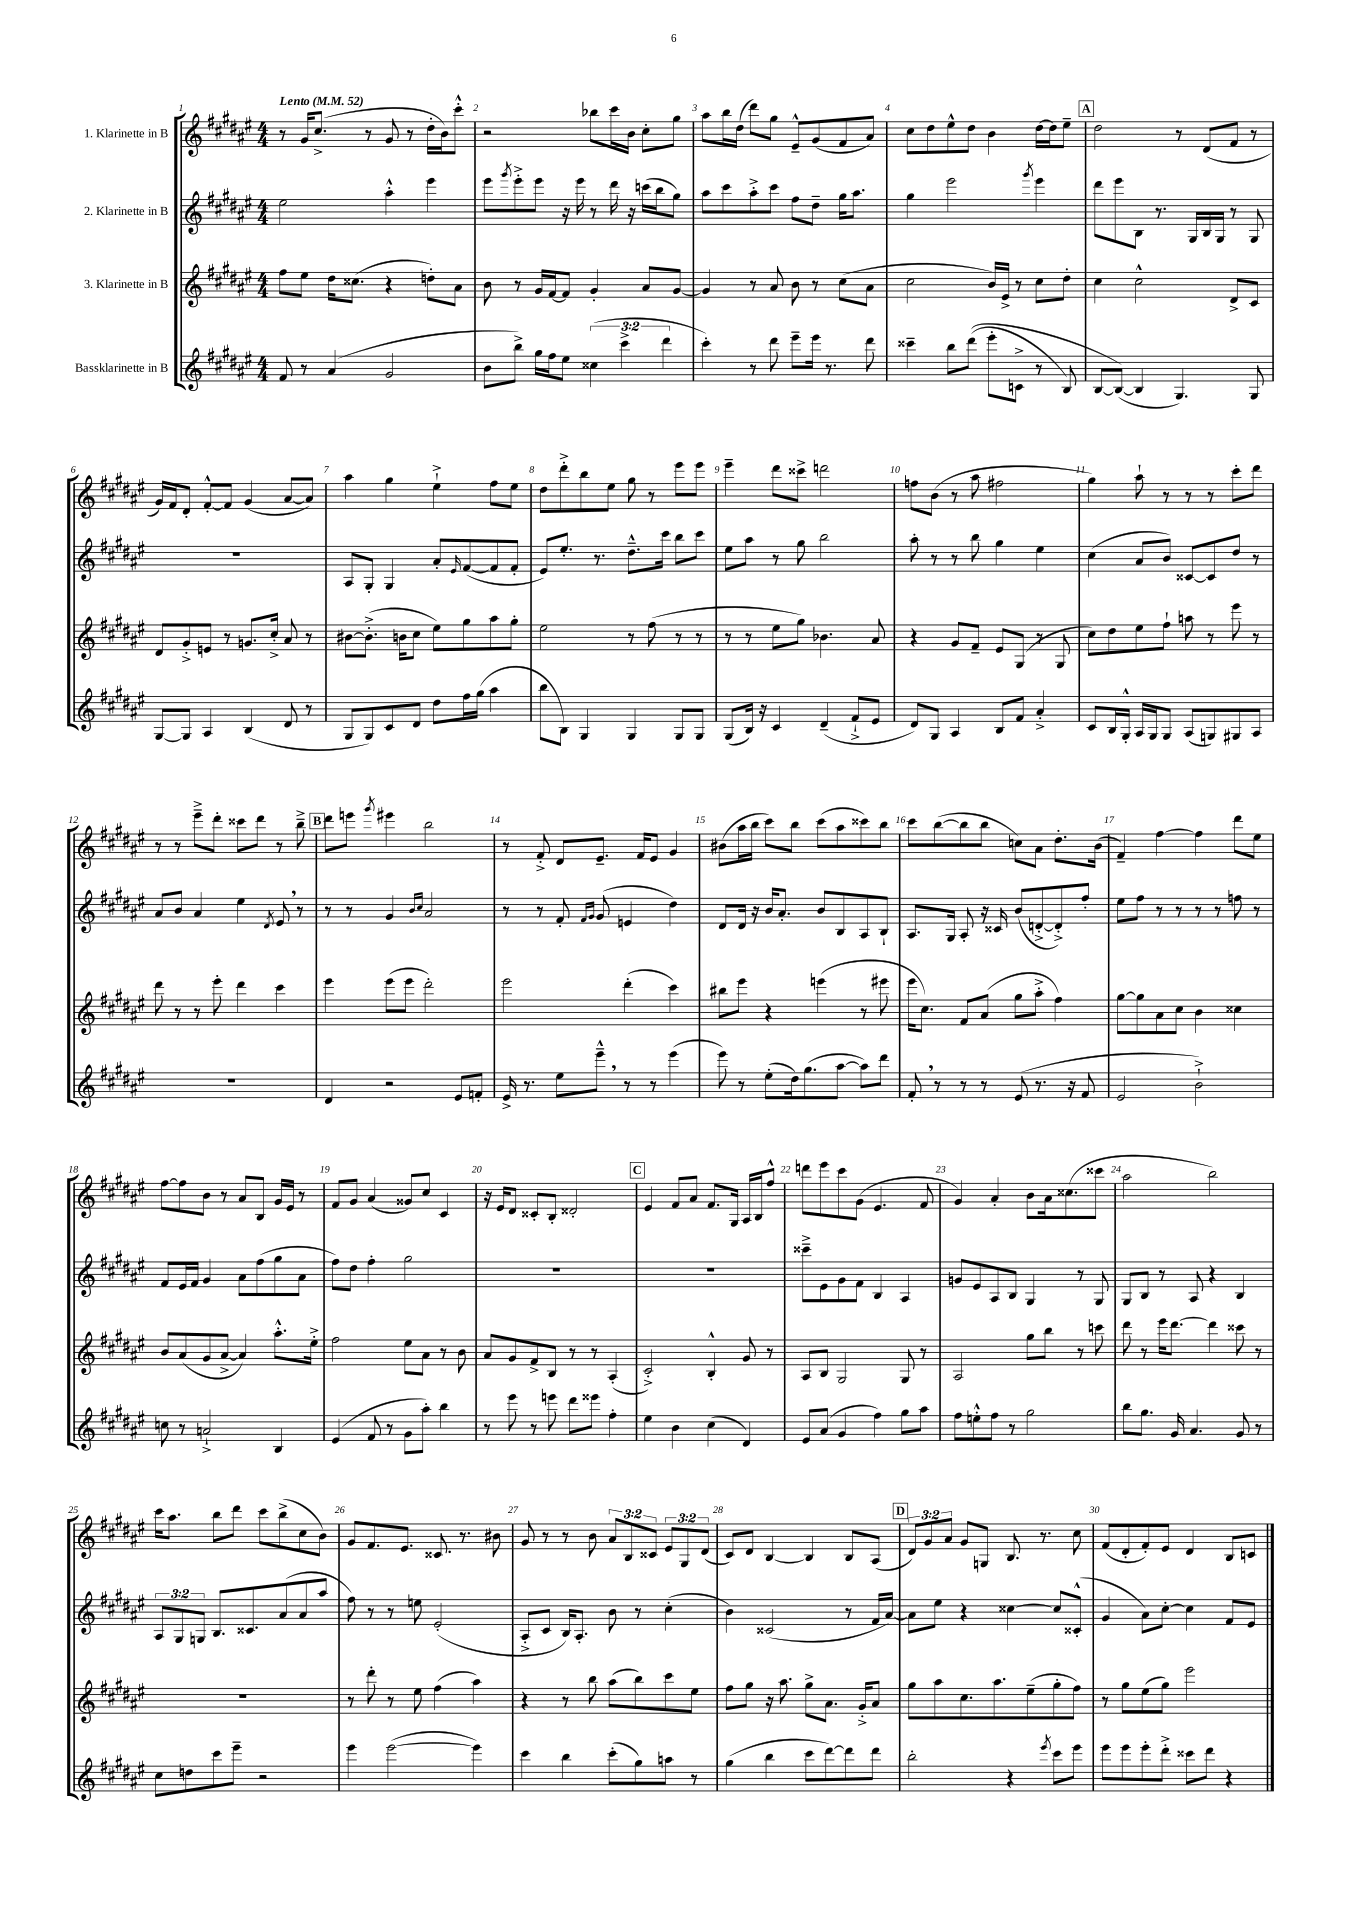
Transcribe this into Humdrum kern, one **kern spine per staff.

**kern	**kern	**kern	**kern
*part4	*part3	*part2	*part1
*staff4	*staff3	*staff2	*staff1
*I"Bassklarinette in B	*I"3. Klarinette in B	*I"2. Klarinette in B	*I"1. Klarinette in B
*clefG2	*clefG2	*clefG2	*clefG2
*k[f#c#g#d#a#e#]	*k[f#c#g#d#a#e#]	*k[f#c#g#d#a#e#]	*k[f#c#g#d#a#e#]
*M4/4	*M4/4	*M4/4	*M4/4
*MM52	*MM52	*MM52	*MM52
=1	=1	=1	=1
!	!	!	!LO:TX:a:B:t=Lento
8f#/	8ff#\L	2ee#\	8r
8r	8ee#\J	.	16g#/KL
.	.	.	(8.cc#^/J
(4a#/	16dd#\KL	.	.
.	(8.cc##X\J	.	.
.	.	.	8r
2g#/	4r	4aa#'^^\	8g#/
.	.	.	8r
.	8ddn'\L)	4eee#\	16dd#'\LL
.	.	.	16b\J)
.	8a#\J	.	8ccc#'^^\J
=2	=2	=2	=2
8b\L	8b\	8eee#\L	2r
.	.	8qggg#/	.
8bb^\J)	8r	8eee#'^\	.
16gg#\LL	16g#/LL	8eee#\J	.
16ff#\J	[16f#/J	.	.
8ee#\J	8f#/J]	16r	.
.	.	16eee#\	.
(6cc##X\	4g#'/	8r	8bb-X\L
.	.	16ddd#\	16ccc#\L
6ccc#^\	.	.	.
.	.	16r	16b\JJ
.	8a#/L	(16cccn\LL	8cc#'\L
.	.	16bb\J	.
6ddd#\	.	.	.
.	[8g#/J	8gg#\J)	8gg#\J
=3	=3	=3	=3
4ccc#'\)	4g#/]	8aa#\L	8aa#\L
.	.	8ccc#\	16bb\L
.	.	.	(16dd#\JJ
8r	8r	8aa#'^\	8ddd#\L)
8ddd#\	8a#/	8ccc#\J	8gg#\J
8eee#~\L	8b\	8ff#\L	8e#~^^/L
16eee#\Jk	8r	8dd#~\J	(8g#/
8.r	.	.	.
.	(8cc#\L	16gg#\KL	8f#/
.	.	8.aa#\J	.
8ddd#\	8a#\J	.	8a#/J)
=4	=4	=4	=4
4ccc##X~\	2cc#\	4gg#\	8cc#\L
.	.	.	8dd#\
8bb\L	.	2eee#\	8ee#^^\
((8ddd#\J	.	.	8dd#\J
8eee#'\L	16b/LL)	.	4b\
.	16e#^/JJ	.	.
8cn^\J	8r	.	.
.	.	8qggg#/	.
8r	8cc#\L	4eee#\	[16dd#\LL
.	.	.	16dd#\J]
8B/)	8dd#'\J	.	8ee#~\J
!!LO:REH:place=s1:t=A
=5	=5	=5	=5
[8B/L	4cc#\	8ddd#\L	2dd#\
(8B/J_)	.	8eee#\	.
4B/]	2cc#^^\	8B\J	.
.	.	8.r	.
4.G#/)	.	.	8r
.	.	16G#/LL	.
.	.	16B/	(8d#/L
.	.	16G#/JJ	.
.	8d#^/L	8r	8f#/J
8G#/	8c#/J	8G#/	8r
!!LO:LB:g=z
=6	=6	=6	=6
[8G#/L	8d#/L	1r	16g#/LL)
.	.	.	16f#/J
8G#/J]	8g#'^/	.	8d#'/J
4A#/	8en/J	.	[8f#'^^/L
.	8r	.	8f#/J]
(4B/	8.gn/L	.	(4g#/
.	16cc#'^/Jk	.	.
8d#/	8a#/	.	[8a#/L
8r	8r	.	8a#/J])
=7	=7	=7	=7
8G#/L	[8b#X\L	8A#/L	4aa#\
8G#/)	(8.b#'^\J]	8G#'/J	.
8c#/	.	4G#/	4gg#\
.	16bn\KL	.	.
8d#/J	8cc#\J	.	.
8dd#\L	8ee#\L)	8a#'/L	4ee#`^\
.	.	16qqe#/	.
16ff#\L	8gg#\	([8f#/	.
(16gg#\JJ	.	.	.
4aa#\	8aa#\	8f#/]	8ff#\L
.	8gg#'\J	8f#'/J	8ee#\J
=8	=8	=8	=8
8bb\L	2ee#\	8e#/L)	8dd#\L
8B\J)	.	8.ee#'/J	8ddd#'^\
4G#/	.	.	8bb\
.	.	8.r	.
.	.	.	8ee#\J
4G#/	8r	8.dd#~^^\L	8gg#\
.	(8ff#\	.	8r
.	.	16ccc#\Jk	.
8G#/L	8r	8bb\L	8eee#\L
8G#/J	8r	8ccc#\J	8eee#\J
=9	=9	=9	=9
(8G#/L	8r	8ee#\L	4eee#~\
16B/Jk)	8r	8aa#\J	.
16r	.	.	.
4c#/	8ee#\L	8r	8ddd#\L
.	8gg#\J)	8gg#\	8ccc##X^\J
(4d#~/	4.b-X\	2bb\	2dddn\
8f#`^/L	.	.	.
8e#/J	8a#/	.	.
=10	=10	=10	=10
8d#/L)	4r	8aa#'\	8ffn\L
8G#/J	.	8r	(8b\J
4A#/	8g#/L	8r	8r
.	8f#~/J	8bb\	8aa#\
8B/L	8e#/L	4gg#\	2ff#X\
8f#/J	(8G#/J	.	.
4a#'^/	8r	4ee#\	.
.	8G#/	.	.
=11	=11	=11	=11
8c#/L	8cc#\L)	(4cc#\	4gg#\)
16B/L	8dd#\	.	.
16G#'^^/JJ	.	.	.
16A#/LL	8ee#\	8a#/L	8aa#`\
16G#/J	.	.	.
8G#/J	8ff#`\J	8b/J)	8r
(8A#/L	8aan\	[8c##X/L	8r
8Gn/)	8r	8c##/]	8r
8G#X/	8eee#\	8dd#/J	8ccc#'\L
8A#/J	8r	8r	8ddd#\J
!!LO:LB:g=z
=12	=12	=12	=12
1r	8ddd#\	8a#/L	8r
.	8r	8b/J	8r
.	8r	4a#/	8eee#~^\L
.	8eee#'\	.	8ddd#'\J
.	4ddd#\	4ee#\	8ccc##X\L
.	.	.	8ddd#\J
.	.	8qd#/	.
.	4ccc#\	8e#,/	8r
.	.	8r	8bb~^\
!!LO:REH:place=s1:t=B
=13	=13	=13	=13
4d#/	4eee#\	8r	8ddd#\L
.	.	8r	8eeen\J
.	.	.	8qggg#/
2r	(8eee#\L	4g#/	4eee#X\
.	8eee#\J	.	.
.	.	16qqb/LL	.
.	.	16qqcc#/JJ	.
.	2ddd#'\)	2a#/	2bb\
8e#/L	.	.	.
8fn'/J	.	.	.
=14	=14	=14	=14
16e#^/	2eee#\	8r	8r
8.r	.	.	.
.	.	8r	8f#'^/
8ee#\L	.	8f#'/	8d#/L
.	.	16qqf#/LL	.
.	.	16qqg#/JJ	.
8eee#~^^,\J	.	(8g#/	8.e#~/J
8r	(4ddd#'\	4en/	.
.	.	.	16f#/KL
8r	.	.	8e#/J
(4eee#\	4ccc#\)	4dd#\)	4g#/
=15	=15	=15	=15
8eee#\)	8bb#X\L	8d#/L	(8b#X\L
8r	8eee#\J	16d#/Jk	16aa#\L
.	.	16r	16bb\JJ
(8ee#'\L	4r	16b/KL	8ccc#\L)
.	.	8.a#'/J	.
16dd#\k)	.	.	8bb\J
(8.gg#\	.	.	.
.	(4eeen\	8b/L	(8ccc#\L
[8aa#\J	.	8B/	8aa#\
8aa#\L])	8r	8A#/	8ccc##X\)
8ddd#\J	8eee#X\	8B`/J	8bb\J
=16	=16	=16	=16
8f#',/	16eee#\KL	8.A#/L	8ccc#\L
.	8.cc#\J)	.	.
8r	.	.	([8bb\
.	.	16G#/Jk	.
8r	8f#/L	8A#'/	8bb\]
8r	(8a#/J	16r	8bb\J
.	.	16c##X/	.
(8e#/	8gg#\L	(8b/L	8ccn\L)
8.r	8aa#'^\J	[8dn'^/	8a#\J
.	4ff#\)	8d'^/])	8.dd#'\L
16r	.	.	.
8f#/	.	8ff#'/J	.
.	.	.	(16b\Jk
=17	=17	=17	=17
2e#/	[8gg#\L	8ee#\L	4f#~/)
.	8gg#\]	8ff#\J	.
.	8a#\	8r	[4ff#\
.	8cc#\J	8r	.
2b`^\)	4b\	8r	4ff#\]
.	.	8r	.
.	4cc##X\	8ffn\	8ddd#\L
.	.	8r	8ee#\J
!!LO:LB:g=z
=18	=18	=18	=18
8ccn\	8b/L	8f#/L	[8ff#\L
8r	(8a#/	16e#/L	8ff#\]
.	.	16f#/JJ	.
2an`^/	8g#/	4g#/	8b\J
.	[8a#^/J	.	8r
.	4a#/])	8a#\L	8a#/L
.	.	(8ff#\	8B/J
4B/	8.aa#'^^\L	8gg#\	16g#/LL
.	.	.	16e#/JJ
.	.	8a#\J	8r
.	16ee#'^\Jk	.	.
=19	=19	=19	=19
(4e#/	2ff#\	8ff#\L)	8f#/L
.	.	8dd#\J	8g#/J
8f#/	.	4ff#'\	(4a#/
8r	.	.	.
8g#\L	8ee#\L	2gg#\	8g##X/L)
8aa#'\J)	8a#\J	.	8cc#/J
4bb\	8r	.	4c#/
.	8b\	.	.
=20	=20	=20	=20
8r	8a#/L	1r	16r
.	.	.	16e#/KL
8eee#\	8g#/	.	8d#/J
8r	8f#^/	.	8c##X'/L
8eeen\	8B/J	.	8B'/J
8ddd#\L	8r	.	2d##X'/
8eee##X\J	8r	.	.
4ff#'\	(4A#'/	.	.
!!LO:REH:place=s1:t=C
=21	=21	=21	=21
4ee#\	2c#'^/)	1r	4e#/
4b\	.	.	8f#/L
.	.	.	8a#/J
(4cc#\	4B'^^/	.	8.f#/L
.	.	.	16G#/Jk
4d#/)	8g#/	.	16A#/LL
.	.	.	16B/J
.	8r	.	8ff#^^/J
=22	=22	=22	=22
8e#/L	8A#/L	8ccc##X~^\L	8dddn\L
(8a#/J	8B/J	8e#\	8eee#\
4g#/	2G#/	8g#\	8ccc#\
.	.	8f#\J	(8g#\J
4ff#\)	.	4B/	4.e#/
8gg#\L	8G#/	4A#/	.
8aa#\J	8r	.	8f#/
=23	=23	=23	=23
8ff#\L	2A#/	8gn/L	4g#/)
8een'^^\	.	8e#/	.
8ff#\J	.	8A#/	4a#'/
8r	.	8B/J	.
2gg#\	8gg#\L	4G#/	8b\L
.	8bb\J	.	16a#\k
.	.	.	(8.cc##X\
.	8r	8r	.
.	8cccn\	8G#/	8ccc##X\J
=24	=24	=24	=24
8bb\L	8ddd#\	8G#/L	2aa#\
8.gg#\J	8r	8B/J	.
.	16eee#\KL	8r	.
16g#/	[8.ddd#\J	.	.
4.a#/	.	8A#/	.
.	4ddd#\]	4r	2bb\)
8g#/	8ccc##X\	4B/	.
8r	8r	.	.
!!LO:LB:g=z
=25	=25	=25	=25
8cc#\L	1r	12A#/L	16ccc#\KL
.	.	.	8.aa#\J
.	.	12G#/	.
8ddn\	.	.	.
.	.	12Gn/J	.
8ccc#\	.	8.B/L	8bb\L
8eee#~\J	.	.	8ddd#\J
.	.	8.c##X/	.
2r	.	.	8ccc#\L
.	.	(8a#/	(8bb^\
.	.	8a#/	8cc#\
.	.	8aa#/J	8b\J)
=26	=26	=26	=26
4eee#\	8r	8ff#\)	8g#/L
.	8ddd#'\	8r	8.f#/
([2eee#\	8r	8r	.
.	.	.	8.e#/J
.	8ee#\	8een\	.
.	(4ff#\	(2e#'/	8.c##X/
.	.	.	8.r
4eee#\])	4aa#\)	.	.
.	.	.	8b#X\
=27	=27	=27	=27
4ccc#\	4r	8A#'^/L	8g#/
.	.	8c#/J	8r
4bb\	8r	16B/KL)	8r
.	.	8.A#'/J	.
.	8bb\	.	8b\
(8ccc#'\L	(8aa#\L	8b\	12a#/L
.	.	.	12B/
8gg#\)	8bb\)	8r	.
.	.	.	12c##X/J
8aan\J	8ccc#\	(4cc#'\	12e#/L
.	.	.	12G#/
8r	8ee#\J	.	.
.	.	.	(12d#/J
=28	=28	=28	=28
(4gg#\	8ff#\L	4b\)	8c#/L)
.	8gg#\J	.	8d#/J
4bb\	16r	(2c##X/	[4B/
.	8.aa#\	.	.
8ccc#\L	8gg#^\L	.	4B/]
[8ddd#\)	8.a#\J	.	.
8ddd#\]	.	8r	8B/L
.	16g#'^/KL	.	.
8ddd#\J	8a#/J	16f#/LL	(8A#/J
.	.	[16a#/JJ)	.
!!LO:REH:place=s1:t=D
=29	=29	=29	=29
2bb'\	8gg#\L	8a#\L]	12d#/L)
.	.	.	12g#/
.	8aa#\	8ee#\J	.
.	.	.	12a#/J
.	8.cc#\	4r	8g#/L
.	.	.	8Gn/J
.	8.aa#\	.	.
4r	.	[4cc##X\	8.B/
.	(8ee#~\	.	.
.	.	.	8.r
8qeee#/	.	.	.
8ccc#\L	8gg#'\	8cc##/L]	.
8eee#\J	8ff#\J)	(8c##X'^^/J	8cc#\
=30	=30	=30	=30
8eee#\L	8r	4g#/	(8f#/L
8eee#\	8gg#\L	.	8d#'/
8eee#'\	(8ee#\	8a#\L)	8f#'/)
8ddd#'^\J	8gg#\J)	[8cc#'\J	8e#/J
8ccc##X\L	2eee#\	4cc#\]	4d#/
8ddd#\J	.	.	.
4r	.	8f#/L	8B/L
.	.	8e#/J	8cn/J
==	==	==	==
*-	*-	*-	*-
